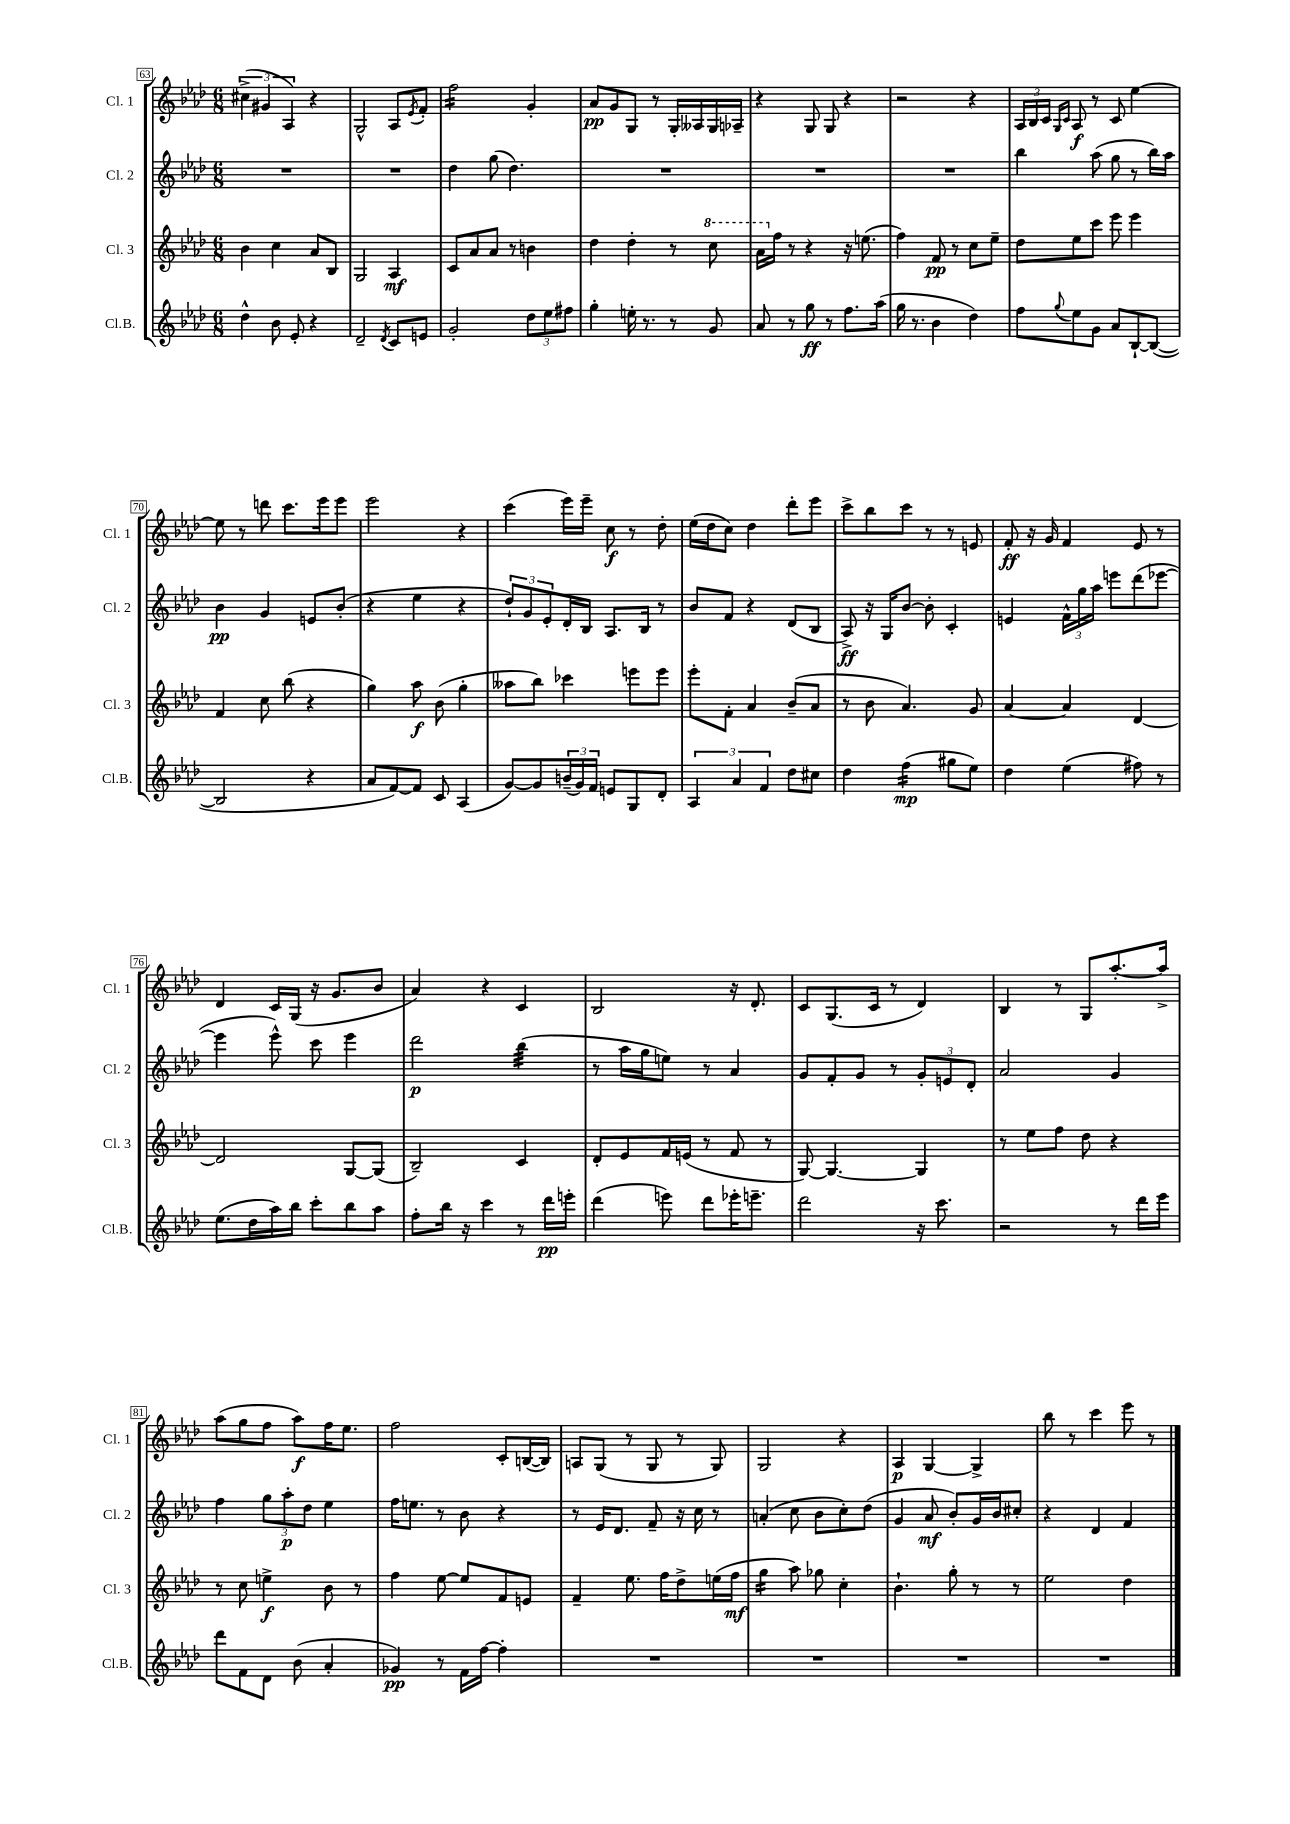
<<
\new StaffGroup <<
\new Staff = "s0" \with { instrumentName = "Cl. 1" shortInstrumentName = "Cl. 1" } {
    \clef treble \key aes \major \numericTimeSignature \time 6/8
    \tuplet 3/2 { cis''4->( gis'4 aes4) } r4 |
    g2-^ aes8 \acciaccatura { ees'8 } f'8-. |
    f''2:16 g'4-. |
    aes'8\pp g'8 g8 r8 g16-. aeses16 g16 aes16-- |
    r4 g8 g8 r4 |
    r2 r4 |
    \tuplet 3/2 { aes16 bes16 c'16 } \grace { g16 c'16 } aes8\f r8 c'8 ees''4~ |
    ees''8 r8 d'''8 c'''8. ees'''16 ees'''8 |
    ees'''2 r4 |
    c'''4( ees'''16) ees'''16-- c''8\f r8 des''8-. |
    ees''16( des''16 c''8) des''4 des'''8-. ees'''8 |
    c'''8-> bes''8 c'''8 r8 r8 e'8 |
    f'8-.\ff r16 g'16 f'4 ees'8 r8 |
    des'4 c'16 g16( r16 g'8. bes'8 |
    aes'4) r4 c'4 |
    bes2 r16 des'8.-. |
    c'8 g8.( c'16 r8 des'4) |
    bes4 r8 g8 aes''8.~-. aes''16-> |
    aes''8( g''8 f''8 aes''8\f) f''16 ees''8. |
    f''2 c'8-. b16~( b16) |
    a8 g8( r8 g8 r8 g8) |
    g2 r4 |
    aes4\p g4~ g4-> |
    bes''8 r8 c'''4 ees'''8 r8 \bar "|." |
}
\new Staff = "s1" \with { instrumentName = "Cl. 2" shortInstrumentName = "Cl. 2" } {
    \clef treble \key aes \major \numericTimeSignature \time 6/8
    R2. |
    R2. |
    des''4 g''8( des''4.) |
    R2. |
    R2. |
    R2. |
    bes''4 aes''8( g''8 r8 bes''16) aes''16 |
    bes'4\pp g'4 e'8 bes'8-.( |
    r4 ees''4 r4 |
    \tuplet 3/2 { des''8-!) g'8 ees'8-. } des'16-. bes16 aes8. bes16 r8 |
    bes'8 f'8 r4 des'8( bes8 |
    aes8->\ff) r16 g16 bes'8~ bes'8-. c'4-. |
    e'4 \tuplet 3/2 { f'16-^ g''16 aes''16 } e'''8 des'''8( ees'''8~ |
    ees'''4 ees'''8-^) c'''8 ees'''4 |
    des'''2\p bes''4:32( |
    r8 aes''16 g''16 e''8) r8 aes'4 |
    g'8 f'8-. g'8 r8 \tuplet 3/2 { g'8-. e'8 des'8-. } |
    aes'2 g'4 |
    f''4 \tuplet 3/2 { g''8 aes''8-.\p des''8 } ees''4 |
    f''16 e''8. r8 bes'8 r4 |
    r8 ees'16 des'8. f'8-- r16 c''16 r8 |
    a'4-.( c''8 bes'8 c''8-.) des''8( |
    g'4 aes'8\mf bes'8-.) g'16 bes'16 cis''8-. |
    r4 des'4 f'4 \bar "|." |
}
\new Staff = "s2" \with { instrumentName = "Cl. 3" shortInstrumentName = "Cl. 3" } {
    \clef treble \key aes \major \numericTimeSignature \time 6/8
    bes'4 c''4 aes'8 bes8 |
    g2 aes4\mf |
    c'8 aes'8 aes'8 r8 b'4 |
    des''4 des''4-. r8 \ottava #1 c'''8 |
    aes''16 \ottava #0 f''16 r8 r4 r16 e''8.( |
    f''4) f'8\pp r8 c''8 ees''8-- |
    des''8 ees''8 c'''8 ees'''8 ees'''4 |
    f'4 c''8 bes''8( r4 |
    g''4) aes''8\f bes'8( g''4-. |
    aeses''8 bes''8) ces'''4 e'''8 e'''8 |
    ees'''8-. f'8-. aes'4 bes'8--( aes'8 |
    r8 bes'8 aes'4.) g'8 |
    aes'4~ aes'4 des'4~ |
    des'2 g8~ g8( |
    bes2--) c'4 |
    des'8-. ees'8 f'16 e'16( r8 f'8 r8 |
    g8~) g4.~ g4 |
    r8 ees''8 f''8 des''8 r4 |
    r8 c''8 e''4->\f bes'8 r8 |
    f''4 ees''8~ ees''8 f'8 e'8 |
    f'4-- ees''8. f''16 des''8-> e''16( f''16\mf |
    g''4:16 aes''8) ges''8 c''4-. |
    bes'4.-! g''8-. r8 r8 |
    ees''2 des''4 \bar "|." |
}
\new Staff = "s3" \with { instrumentName = "Cl.B." shortInstrumentName = "Cl.B." } {
    \clef treble \key aes \major \numericTimeSignature \time 6/8
    des''4-^ bes'8 ees'8-. r4 |
    des'2-- \acciaccatura { des'8 } c'8 e'8 |
    g'2-. \tuplet 3/2 { des''8 ees''8 fis''8 } |
    g''4-. e''16-. r8. r8 g'8 |
    aes'8 r8 g''8\ff r8 f''8. aes''16( |
    g''16 r8. bes'4 des''4) |
    f''8 \appoggiatura { g''8 } ees''8 g'8 aes'8 bes8~-! bes8~( |
    bes2 r4 |
    aes'8 f'8~) f'8 c'8 aes4( |
    g'8~) g'8 \tuplet 3/2 { b'16--( g'16) f'16 } e'8 g8 des'8-. |
    \tuplet 3/2 { aes4 aes'4 f'4 } des''8 cis''8 |
    des''4 f''4:16\mp( gis''8 ees''8) |
    des''4 ees''4( fis''8) r8 |
    ees''8.( des''16 aes''16) bes''16 c'''8-. bes''8 aes''8 |
    f''8-. bes''16 r16 c'''4 r8 des'''16\pp e'''16-. |
    des'''4( e'''8) des'''8 ees'''16-. e'''8.-- |
    des'''2 r16 c'''8. |
    r2 r8 des'''16 ees'''16 |
    des'''8 f'8 des'8 bes'8( aes'4-. |
    ges'4\pp) r8 f'16 f''16~ f''4-. |
    R2. |
    R2. |
    R2. |
    R2. \bar "|." |
}
>>
>>
\layout { \context { \Score currentBarNumber = #63 \override BarNumber.stencil = #(make-stencil-boxer 0.1 0.3 ly:text-interface::print) } }
